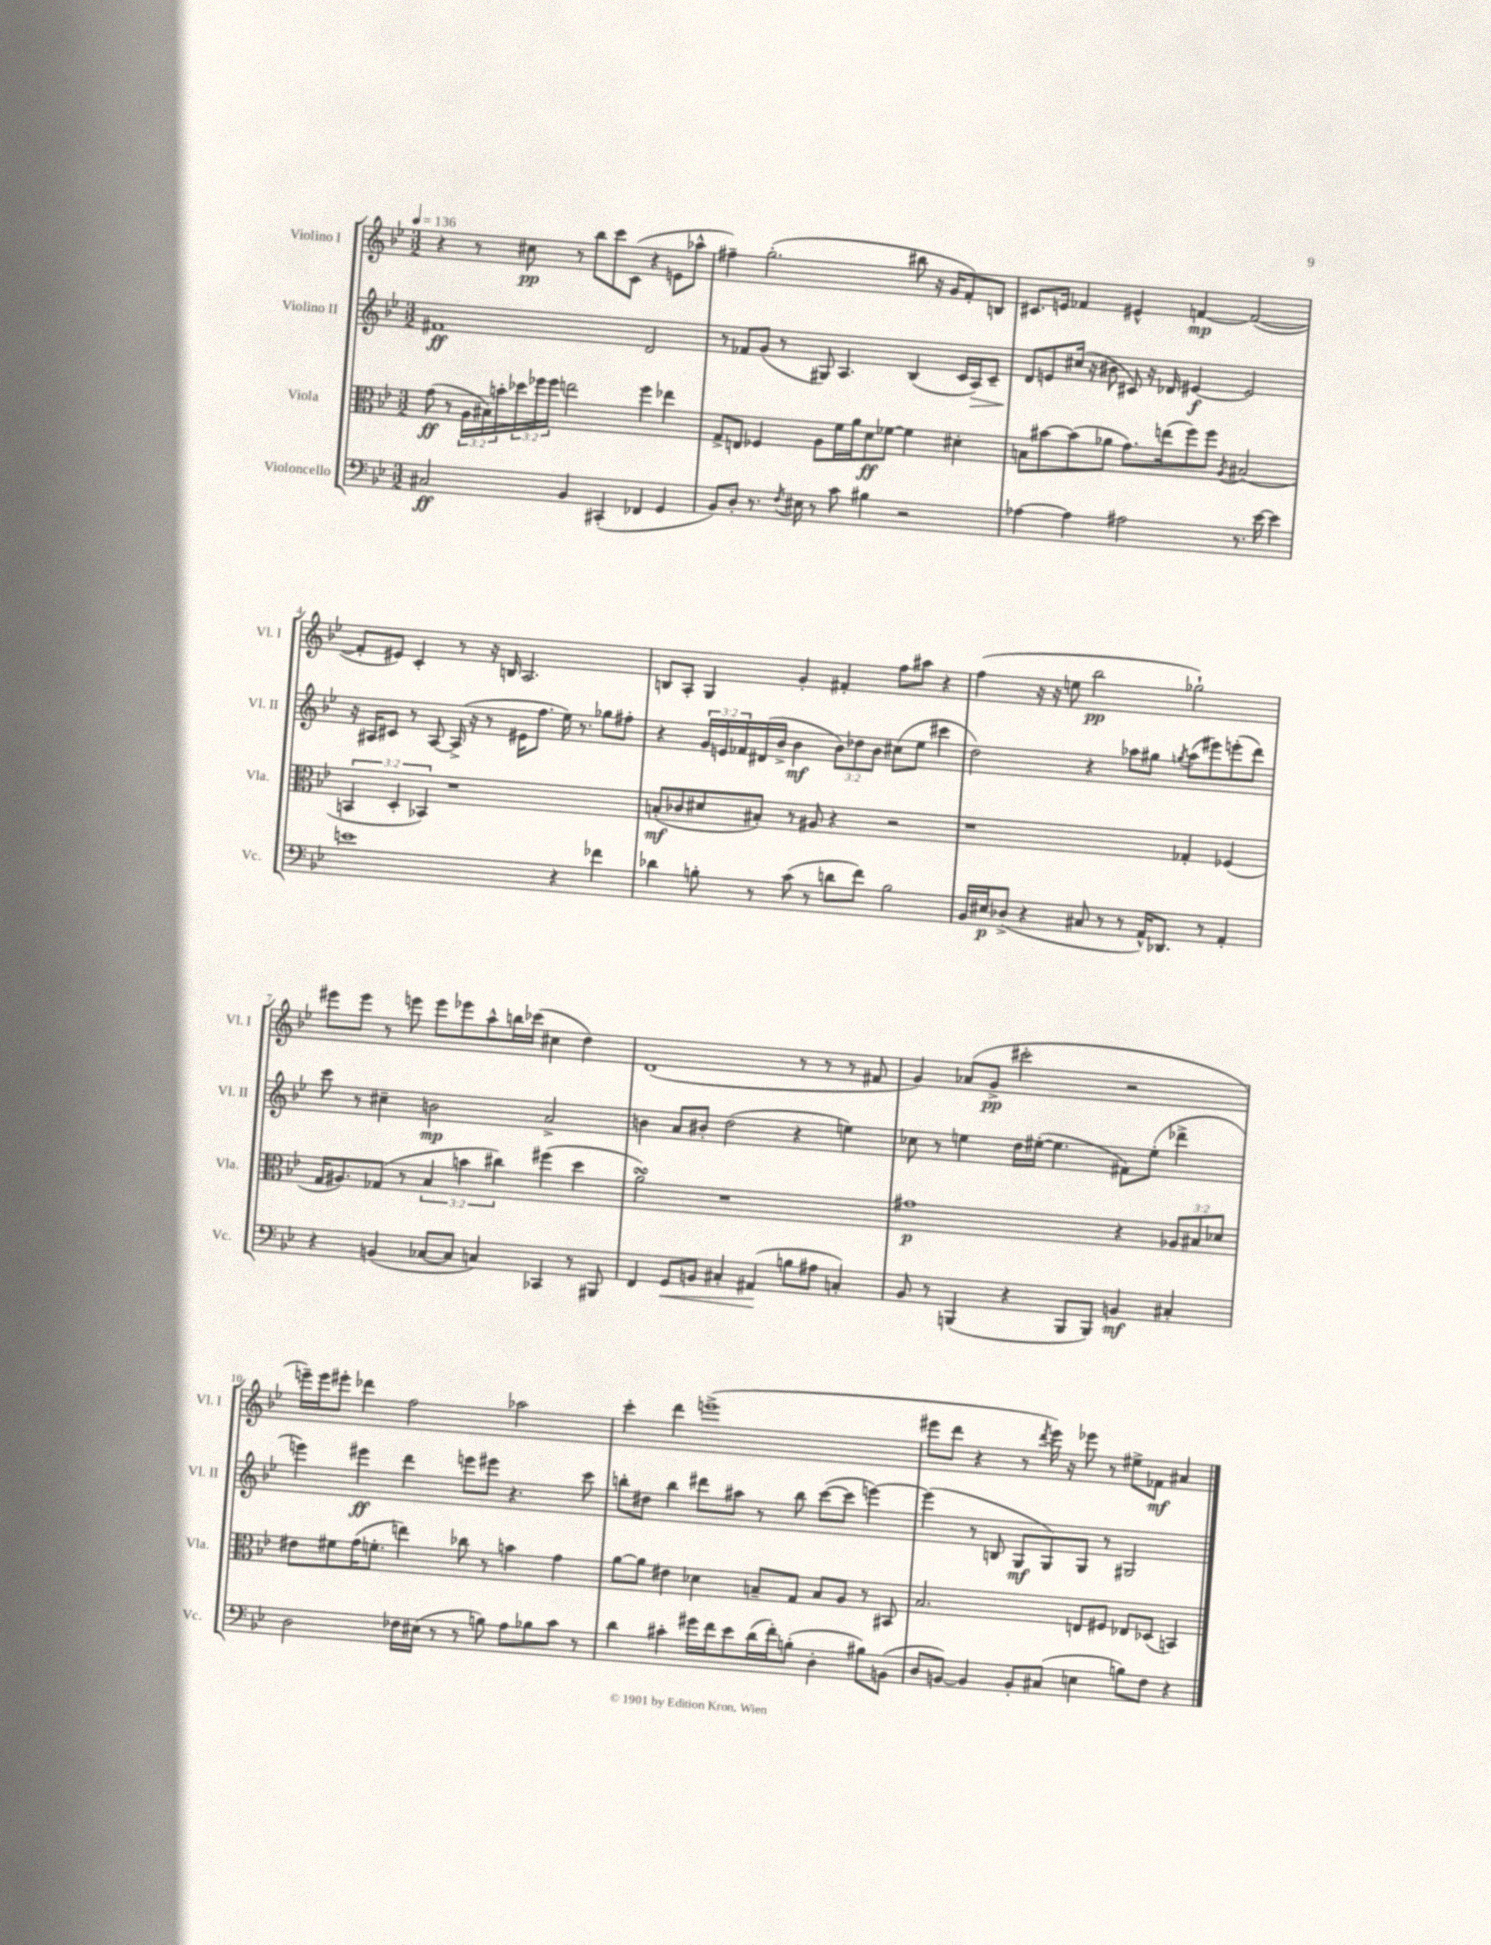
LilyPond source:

<<
\new StaffGroup <<
\new Staff = "s0" \with { instrumentName = "Violino I" shortInstrumentName = "Vl. I" } {
    \clef treble \key bes \major \numericTimeSignature \time 3/2 \tempo 4 = 136
    r4 r8 cis''8\pp r8 bes''8 c'''8 c'8( r4 e'8 aes''8-^ |
    fis''4--) g''2.-.( bis''8 r16 g'16 f'8-.) b8 |
    cis'8. e'16 fes'4 eis'4-^ f'4~\mp f'2~( |
    f'8-. eis'8) c'4-. r8 r16 b16 a2. |
    b8 a8-. g4 g'4-. fis'4-. f''8 ais''8 r4 |
    f''4( r16 r16 e''8 bes''2\pp ges''2-!) |
    eis'''8 eis'''8 r8 e'''8 e'''8 ees'''8 a''8-^ b''16 ces'''16( cis''4 d''4) |
    d'1( r8 r8 r8 fis'8 |
    g'4) aes'8( g'8->\pp cis'''2-. r2 |
    e'''16--) e'''16 eis'''8-. des'''4 f''2 aes''2 |
    c'''4-. d'''4 e'''1->( |
    eis'''8 d'''8 r4 r8 \acciaccatura { d'''8 } eis'''16) r16 ees'''8 r8 eis''8-> fes'8\mf ais'4 \bar "|." |
}
\new Staff = "s1" \with { instrumentName = "Violino II" shortInstrumentName = "Vl. II" } {
    \clef treble \key bes \major \numericTimeSignature \time 3/2 \override Staff.TupletNumber.text = #tuplet-number::calc-fraction-text
    fis'1\ff d'2 |
    r8 fes'8 g'8( r8 gis8) a4. bes4( c'16 a16\>) c'8-- |
    d'8\! e'8 cis''16( r16 bis'8 cis'8) r16 des'16 eis'4~\f eis'2 |
    r16 ais16 cis'8 r8 ais8~ ais16->( r16 r8 eis'16 f''8. ees''16) r8. ges''8 fis''8-. |
    r4 \tuplet 3/2 { g'16 e'16 fes'16 } dis'16( bes'16-> bes'4\mf \tuplet 3/2 { bes'8) des''8 bes'8 } cis''8( ees''8 cis'''4 |
    d''2) r4 aes''8 gis''8 \acciaccatura { g''8 } aes''8( eis'''8) e'''8-.( d'''8) |
    c'''8 r8 cis''4-- b'2\mp a'2-> |
    b'4 a'8 bis'8-. d''2( r4 e''4) |
    ces''8 r8 e''4 d''16 eis''16~-.( eis''4. fis'8) eis''8-.( des'''4-> |
    e'''4) eis'''4\ff d'''4 e'''8 eis'''8 r4. c'''8 |
    b''8-. dis''8 b''4 dis'''8 ais''8 r8 b''8 c'''8~( c'''8 e'''4~) |
    e'''4( r8 b8 g8\mf g8) g8 r8 gis2 \bar "|." |
}
\new Staff = "s2" \with { instrumentName = "Viola" shortInstrumentName = "Vla." } {
    \clef alto \key bes \major \numericTimeSignature \time 3/2 \override Staff.TupletNumber.text = #tuplet-number::calc-fraction-text
    g'8\ff( r8 \tuplet 3/2 { a16 bis16) b'16-. } \tuplet 3/2 { des''16 fes''16 fes''16 } e''2 fes''4 ees''4 |
    g8-> e8 fes4 a8 f'16 a'16 d'8\ff fes'8~ fes'4 dis'4-. |
    b8 bis'8~ bis'8( aes'8 g'8.) e''16( f''8) f''8 \acciaccatura { a8 } bis2( |
    \tuplet 3/2 { b,4 d4-. bes,4) } r1 |
    b8-.\mf( ces'8 dis'8 bis8-.) r8 ais8 r4 r2 |
    r1 ges4-. fes4( |
    g16 ais8.) ges8( r8 \tuplet 3/2 { bes4 b'4 cis''4) } fis''4( d''4 |
    a'2\turn) r1 |
    gis'1\p r4 \tuplet 3/2 { aes8 bis8 des'8 } |
    eis'8 fis'8 g'16( f'8.-. e''4) ces''8 r8 b'4 g'4 |
    a'8~ a'8 eis'4 des'4 b8-- g8 b8 a8 r8 bis,8 |
    bes2. e8 fis8 ees8 des8( b,4) \bar "|." |
}
\new Staff = "s3" \with { instrumentName = "Violoncello" shortInstrumentName = "Vc." } {
    \clef bass \key bes \major \numericTimeSignature \time 3/2
    cis2\ff bes,4 cis,4-.( fes,4 g,4 |
    bes,8) d8-. r8. \acciaccatura { f8 } eis16 r8 c'8 bis4 r2 |
    aes4~ aes4 ais2 r8. ees'16~ ees'4 |
    e'1 r4 fes'4 |
    des'4 b8-. r8 c'8( r8 d'8 f'8) b2 |
    bes,16 eis16\p des8->( r4 cis8 r8 r8 a,16-^) des,8. r8 a,4-. |
    r4 b,4( ces8~ ces8 c4) ces,4 r8 bis,,8 |
    f,4 g,8\< b,8 cis4-. ais,4\!( b8 ais8 c4-.) |
    bes,8 r8 b,,4( r4 b,,8 b,,8) b,4\mf cis4-. |
    d2 fes16 eis16( r8 r8 b8) a8 bes8 c'8 r8 |
    d'4 cis'4-. gis'16 f'16 ees'8 d'16( f'16-.) b8-.( d4-. bis8) b,8( |
    d8 b,8~) b,4 b,8-. cis8( e4 b8) f8 r4 \bar "|." |
}
>>
>>
